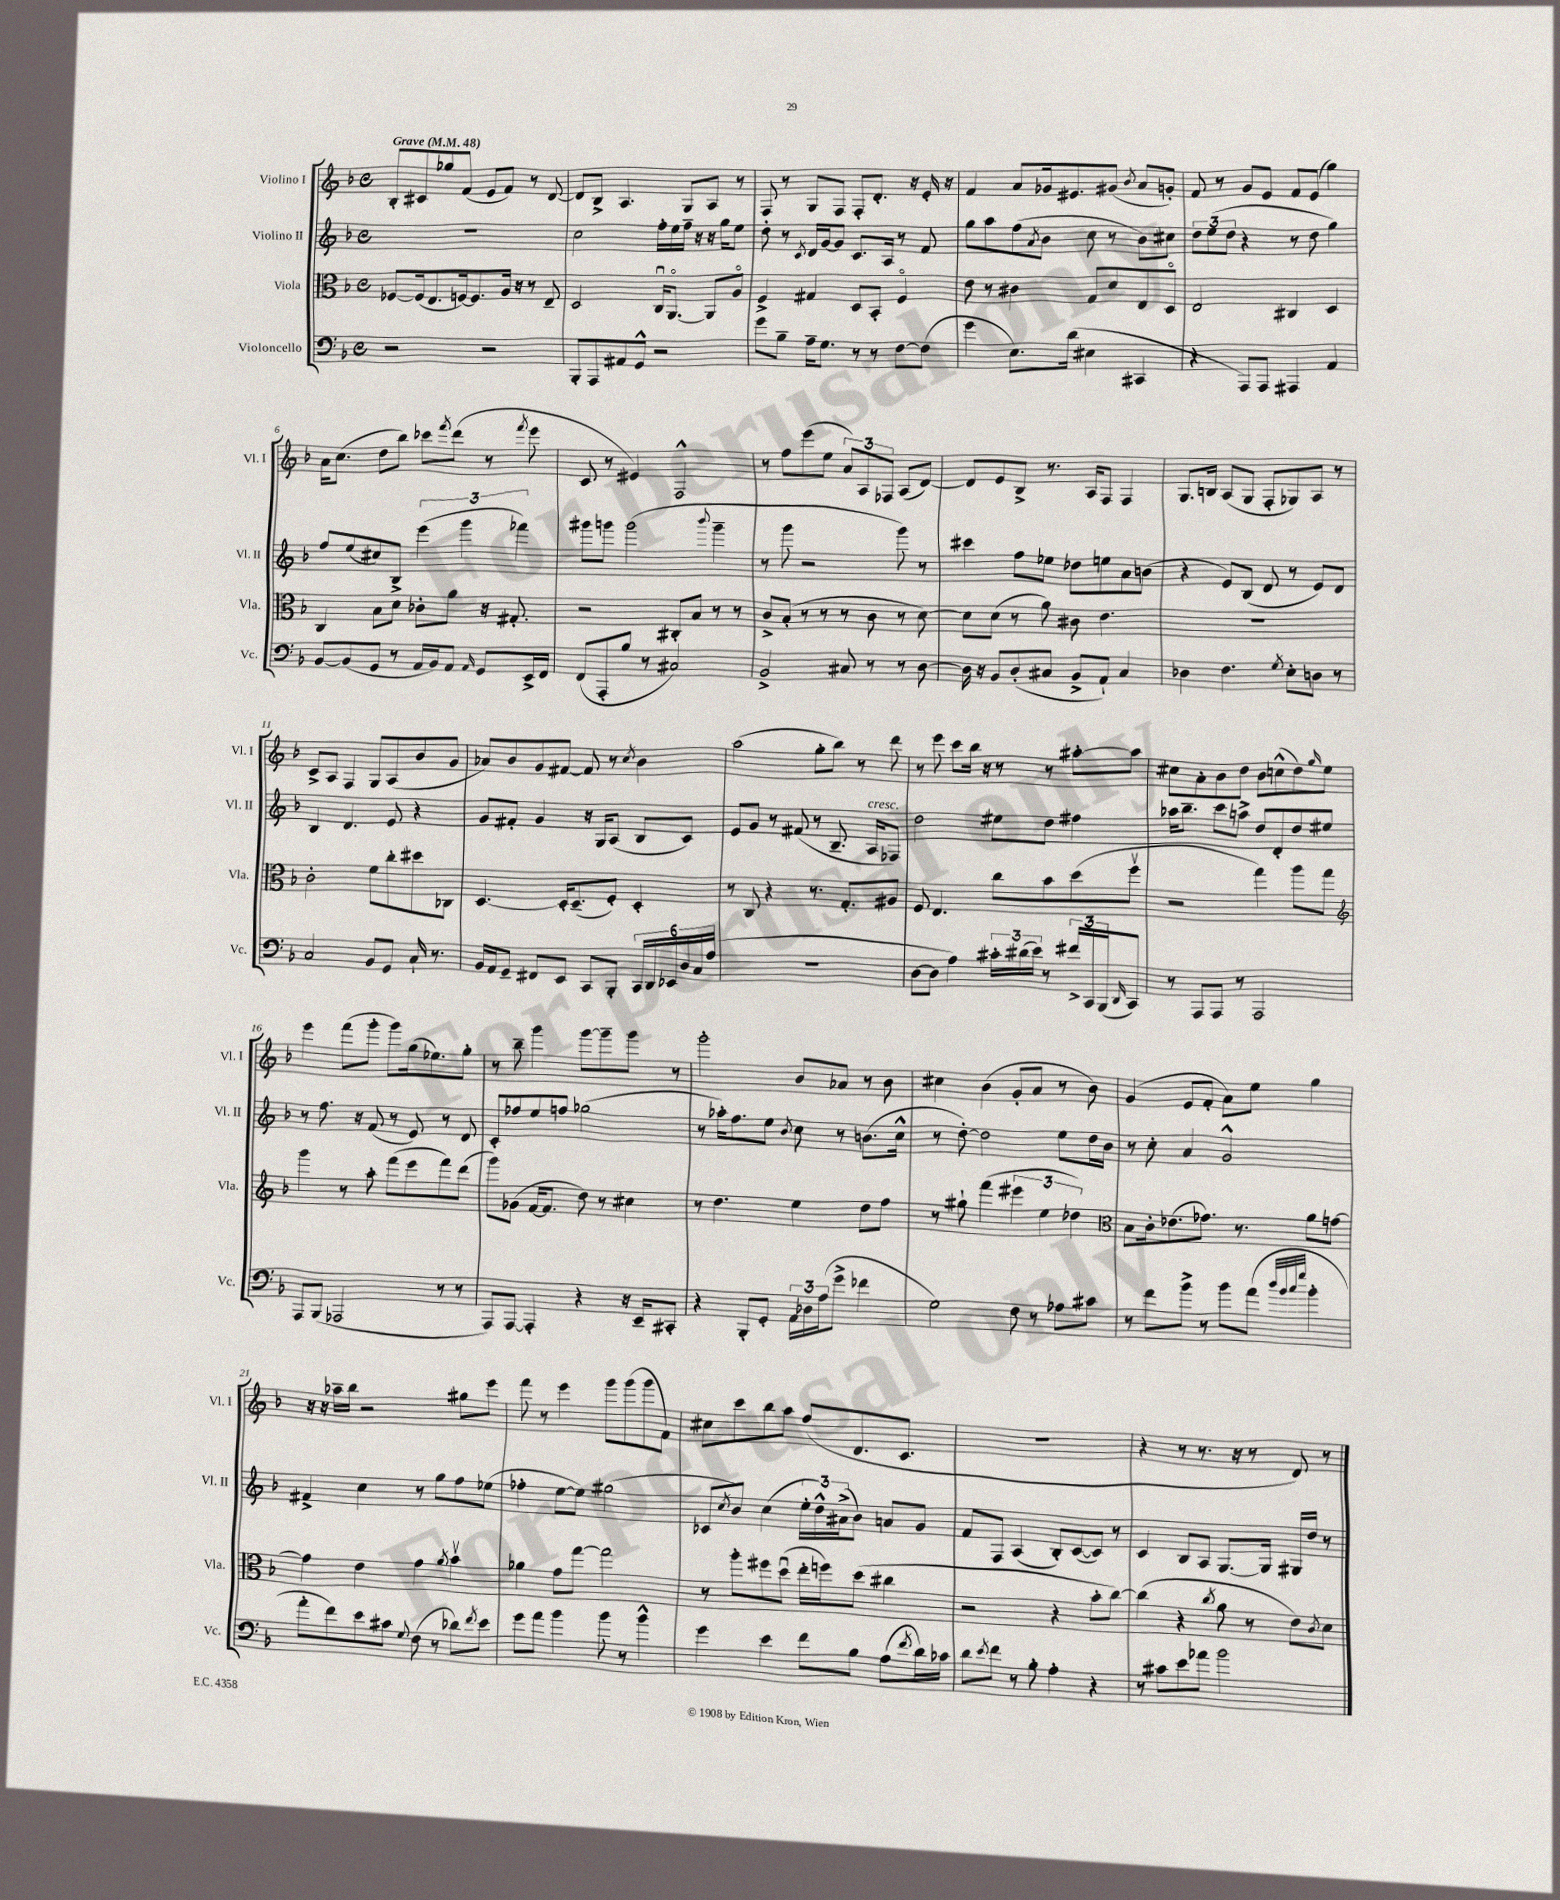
<<
\new StaffGroup <<
\new Staff = "s0" \with { instrumentName = "Violino I" shortInstrumentName = "Vl. I" } {
    \clef treble \key f \major \defaultTimeSignature \time 4/4 \tempo "Grave" 4 = 48
    bes8-. cis'8 ges''8 f'8( e'8 f'8) r8 d'8~ |
    d'8 bes8-> a4. g8 a8 r8 |
    f8 r8 g8 f8 f8-. d'8.-. r16 e'16-. r16 |
    f'4 a'8 ges'16 eis'8. gis'8( \acciaccatura { bes'8 } a'8 g'8-.) |
    f'8 r8 g'8 e'8 f'8 e'8( g''4) |
    a'16 c''8.( d''8 bes''8) ces'''8 \acciaccatura { f'''8 } d'''8( r8 \acciaccatura { f'''8 } e'''8 |
    c'8 r8 eis'4) f2-^ |
    r8 f''8 e'''8( e''8 \tuplet 3/2 { a'8) a8 fes8 } a8( d'8~) |
    d'8 e'8 bes8-> r8. a16 f8 f4 |
    g8. b16 a8( g8 f8-. ges8) a8 r8 |
    c'8-> a8 f4 g8 a8( bes'8 g'8 |
    aes'8) bes'8 g'8 fis'8~ fis'8 r8 \acciaccatura { c''8 } bes'4 |
    a''2( g''8-. bes''8) r8 d'''8 |
    r8 e'''8 c'''8 bes''16 r16 r8 r8 ais''8~-. ais''8 |
    cis''8 a'8-. bes'8 d''8 bes'8 c''8-^( d''8) \grace { g''16 } e''8 |
    e'''4 f'''8( g'''8-. g'''8) g''16( ees''8.) g''8-. |
    r8 bes''8-- g'''4 g'''8~ g'''8-- g'''8 r8 |
    g'''2-. bes'8 aes'8 r8 bes'8 |
    cis''4 bes'4( g'8-. a'8 r8 bes'8) |
    g'4( e'8 f'8-. a'8) e''8 g''4 |
    r16 r16 aes''16-- bes''16 r2 gis''8 e'''8 |
    f'''8 r8 e'''4 g'''8 g'''8( g'''8 f'8) |
    cis''8 c'''8 bes''8 a''8 f''8( d'8. c'8. |
    R1 |
    r4 r8 r8. r16 r8 d'8) r8 \bar "|." |
}
\new Staff = "s1" \with { instrumentName = "Violino II" shortInstrumentName = "Vl. II" } {
    \clef treble \key f \major \defaultTimeSignature \time 4/4
    R1 |
    c''2 f''16-. e''16 f''16-- r16 r16 g''16 e''8 |
    d''8-. r8 \acciaccatura { c'8 } d'16 g'16~ g'8 c'8. a16 r8 f'8 |
    g''8 a''8 f''8( \acciaccatura { a'8 } bes'8 c''8 r8 bes'8) cis''8 |
    \tuplet 3/2 { d''8 e''8( d''8 } r4 r8 d''8 g''4) |
    f''8 e''8( cis''8) bes8-> \tuplet 3/2 { e'''4( g'''4 fes'''4) } |
    gis'''8 g'''8 g'''2( \appoggiatura { bes'''8 } g'''4-- |
    r8 g'''8 r2 g'''8) r8 |
    cis'''4 f''8 ees''8 des''8 e''8 a'8 b'8( |
    r4 e'8) bes8( d'8 r8 e'8) d'8 |
    bes4 d'4. e'8 r4 |
    g'8 fis'8-. g'4 r16 g16 a8( bes8 c'8) |
    e'8 g'8 r8 fis'8( r8 bes8.-- a16^\markup { \italic "cresc." } fes8) |
    d''2 eis''8 d''8 fis''4 |
    aes''16 bes''8.-- c'''8 a''8-> d''8 d'8-. d''8 eis''8 |
    r8 f''8. r16 f'8( r8 e'8) r8 d'8 |
    c'8-. fes''8 e''8 f''8 ges''2( |
    r8 aes''16-.) f''8. e''8 \acciaccatura { bes'8 } c''8 r8 b'8.( c''16-^ |
    r8 d''8~-.) d''2 e''8 d''16 bes'16 |
    r8 c''8-. a'4 g'2-^ |
    fis'4-> c''4 r8 g''8 f''8 ees''8( |
    fes''4-. e''8~ e''8) gis''2( |
    ces'8 \acciaccatura { c''8 } bes'8) c''4( \tuplet 3/2 { e''16-. d''16-^) ais'16->( } bes'8) a'8 g'8 |
    f'8 f8 a4( bes8-.) c'8~( c'8) r8 |
    c'4 bes8 a8 g8.~ g16 gis16 d''16 r8 \bar "|." |
}
\new Staff = "s2" \with { instrumentName = "Viola" shortInstrumentName = "Vla." } {
    \clef alto \key f \major \defaultTimeSignature \time 4/4
    fes8~ fes16( e8. f16~) f8. a16 r16 r8 e8-- |
    d2 c16\downbow a,8.~\flageolet a,8 a8\flageolet |
    f4-> gis4 d8 bes,8-. f4\flageolet |
    e'8 r8 cis'4 g8 d'8 e8 d8\flageolet |
    e2 cis4 d4 |
    c4 bes8 d'8 ces'8-. a'8 r16 gis8.-. |
    r2 cis8-. bes8 r8 r8 |
    c'8-> bes8-.( r8 r8 r8 c'8 r8 d'8~) |
    d'8 d'8( r8 a'8) cis'8 e'4. |
    R1 |
    c'2-. f'8 c''8-. dis''8 ces8 |
    d4.~ d16-. d8.--( f8-.) d4-. |
    r8 c8 r4 r8. g8.-. ais8 |
    f8 e4. c''8 bes'8 d''8( f''8\upbow |
    r2 g''4) a''8 g''8 |
    \clef treble g'''4 r8 a''8-. f'''8( e'''8 f'''8) d'''8( |
    g'''8) ges'8( f'16~ f'8. d''8) r8 cis''4 |
    r8 d''4. e''4 d''8 f''8 |
    r8 gis''8-! f'''4( \tuplet 3/2 { eis'''4 e''4 des''4) } |
    \clef alto bes8 c'16-. ees'8.( ges'8.) r8. a'8 g'8~ |
    g'4 e'4 g'4 \acciaccatura { a'8 } bes'4\upbow |
    aes'4 g'8 g''8~ g''2 |
    r8 a''8-. fis''8 d''8\downbow( e''16-. f''16) d''8( cis''4 |
    r2 r4 bes'8-. c''8~) |
    c''4( r4 \acciaccatura { c''8 } a'8 r8 e'8) \acciaccatura { c'8 } d'8 \bar "|." |
}
\new Staff = "s3" \with { instrumentName = "Violoncello" shortInstrumentName = "Vc." } {
    \clef bass \key f \major \defaultTimeSignature \time 4/4
    r2 r2 |
    bes,,8-. a,,8 ais,8 g,8-^ r2 |
    g'8 bes8-- a16-- g8. r8 r8 f8~ f8( |
    g'4 e8.) d'16( eis4 cis,4 |
    r4 a,,8) a,,8 ais,,4 a,4 |
    bes,8~ bes,8( g,8 r8 a,16 bes,16) a,8 \grace { a,16 } g,8 e,16-> f,16 |
    f,8( a,,8-. bes8 r8 cis2) |
    bes,2-> cis8 r8 r8 d8~ |
    d16 r16 bes,8 d8-.( cis8 bes,8-> a,8-!) cis4 |
    des4 f4. \acciaccatura { g8 } e8-. d8 r8 |
    c2 bes,8 g,8 c16-! r8. |
    bes,16 a,16 g,8-- fis,8 e,8 c,8 bes,,8-. \tuplet 6/4 { c,16 d,16 ees,16 d16 c16 a16( } |
    R1 |
    d8~ d8 a4) \tuplet 3/2 { cis'16-. dis'16( e'16) } r8 \tuplet 3/2 { fis'16-> c,16 bes,,16( } \grace { d,16 } c,8) |
    r8 a,,8 a,,8 r8 a,,2 |
    a,,8 bes,,8( aes,,2 r8 r8 |
    a,,8) a,,8~ a,,4-. r4 r16 e,16-- cis,8-. |
    r4 bes,,8-. g,8-. \tuplet 3/2 { a,16 des16 a16( } g'8-> fes'4 |
    g2) f8 r8 aes8 cis'8 |
    r8 f'8 bes'8-> r8 bes'8 a'8( \grace { d''32 bes'32 c''32 g''32 } bes'4-. |
    a'8-. f'8) e'8 cis'8 \appoggiatura { g8 } f8( r8 des'8) \acciaccatura { f'8 } e'8 |
    g'8 a'8 bes'4 bes'8 r8 bes'4-^ |
    g'4 e'4 f'8 bes8 a8( \acciaccatura { f'8 } d'16) ces'16 |
    d'8 \acciaccatura { e'8 } f'8 r8 bes8-. a4-. r4 |
    r8 cis'8 e'8 aes'8 bes'2 \bar "|." |
}
>>
>>
